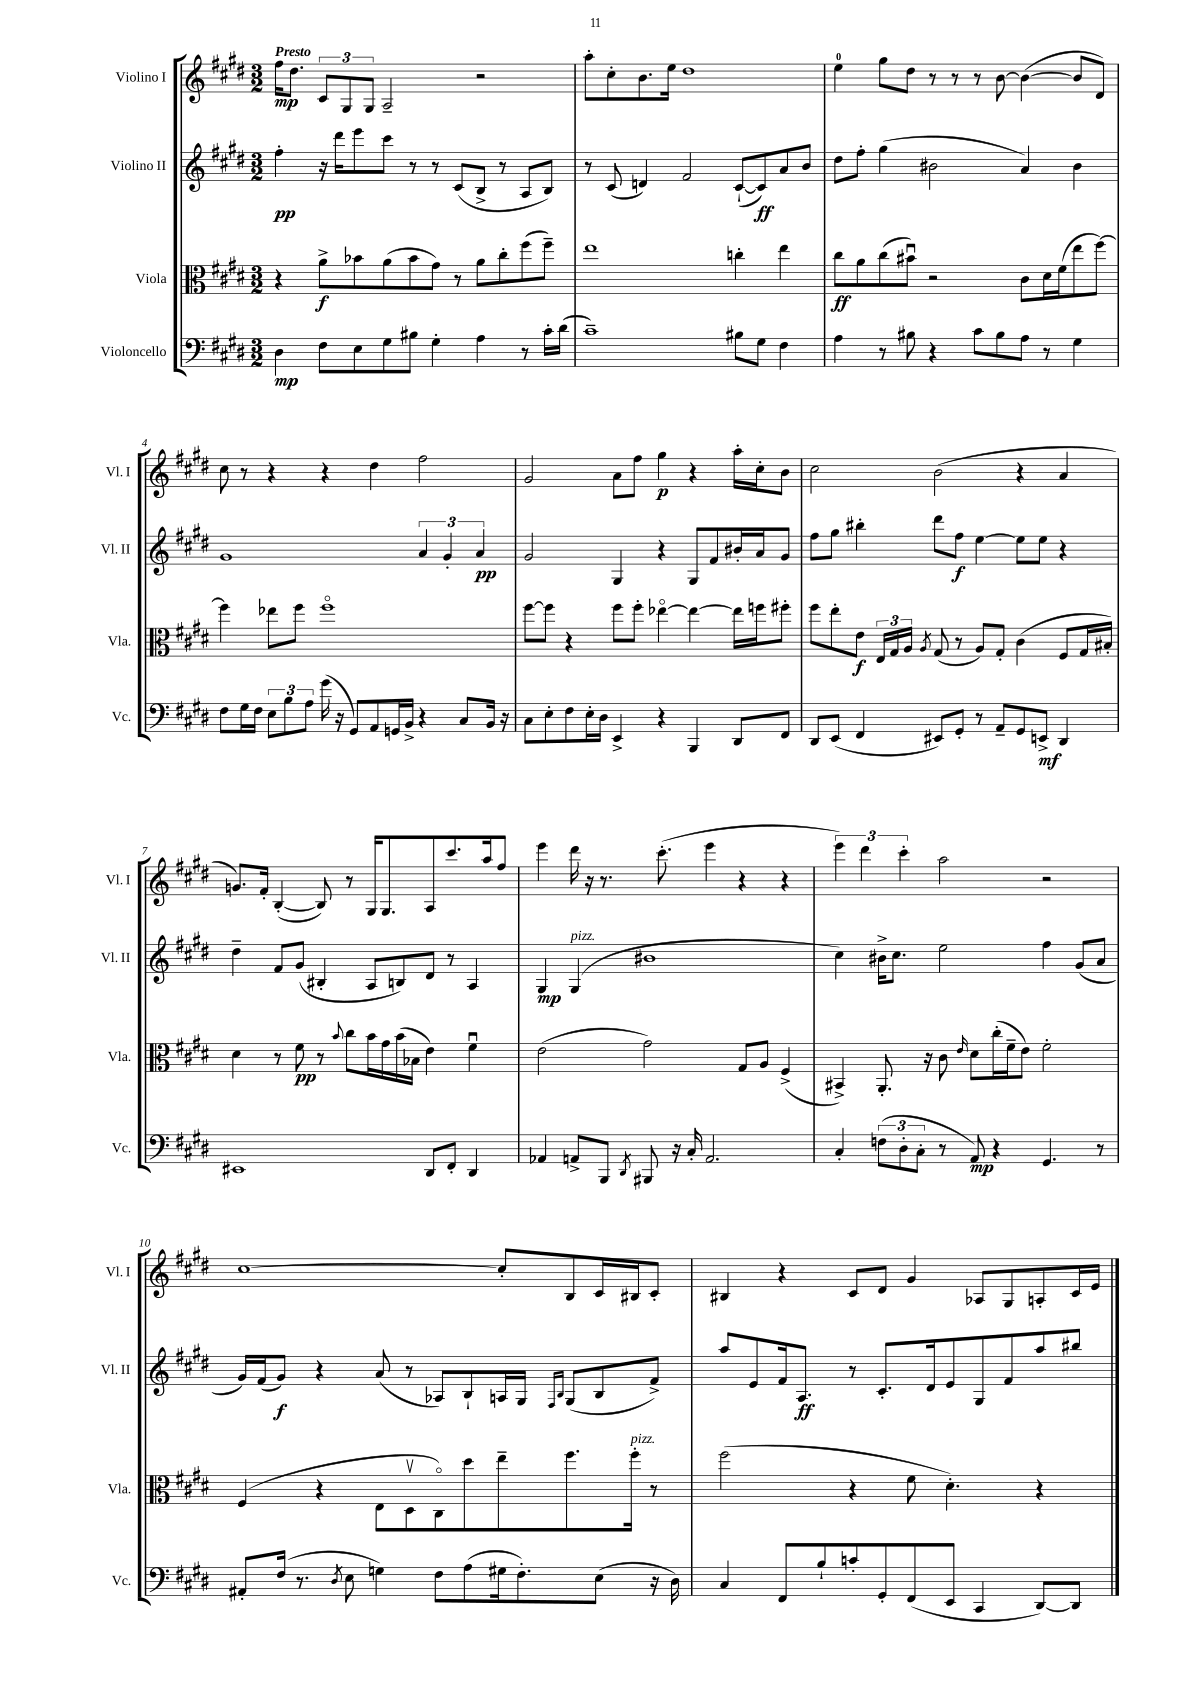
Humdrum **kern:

**kern	**kern	**kern	**kern
*staff4	*staff3	*staff2	*staff1
*clefF4	*clefC3	*clefG2	*clefG2
*k[f#c#g#d#]	*k[f#c#g#d#]	*k[f#c#g#d#]	*k[f#c#g#d#]
*M3/2	*M3/2	*M3/2	*M3/2
4D#\	4r	4ff#'\	16ff#\LK
.	.	.	8.dd#\J
8F#\L	8a^\L	16r	12c#/L
.	.	16ddd#\LK	.
.	.	.	12G#/
8E\	8b-\	8eee\	.
.	.	.	12G#/J
8G#\	(8a\	8ccc#\J	2A~/
8B#\J	8b-\	8r	.
4G#'\	8g#\J)	8r	.
.	8r	(8c#/L	.
4A\	8a\L	8B^/J	2r
.	8cc#'\	8r	.
8r	(8ff#\	8A/L	.
16c#'\LL	8ff#~\J)	8B/J)	.
(16d#\JJ	.	.	.
=	=	=	=
1c#~)	1ee	8r	8aa'\L
.	.	(8c#/	8cc#'\
.	.	4d/)	8.b\
.	.	.	16ee\Jk
.	.	2f#/	1dd#
8B#\L	4cc'\	([8c#`/L	.
8G#\J	.	8c#/])	.
4F#\	4ee\	8a/	.
.	.	8b/J	.
=	=	=	=
4A\	8cc#\L	8dd#\L	4ee\
.	8a\	8ff#'\J	.
8r	(8cc#\	(4gg#\	8gg#\L
8B#\	8b#u\J)	.	8dd#\J
4r	2r	2b#\	8r
.	.	.	8r
8c#\L	.	.	8r
8B#\	.	.	[8b\
8A\J	8c#\L	4a/)	(4b\_
8r	16d#\L	.	.
.	(16f#\J	.	.
4G#\	8ee\	4b#\	8b/]L
.	[8ff#\J)	.	8d#/J)
=	=	=	=
8F#\L	4ff#\]	1g#	8cc#\
16G#\L	.	.	8r
16F#\JJ	.	.	.
12E\L	8ee-\L	.	4r
12B\	.	.	.
.	8ff#\J	.	.
12A\J	.	.	.
(16g#\	1ff#o	.	4r
16r	.	.	.
8GG#/L)	.	.	.
8AA/	.	.	4dd#\
16GG/L	.	.	.
16BB^/JJ	.	.	.
4r	.	6a/	2ff#\
.	.	6g#'/	.
8C#/L	.	.	.
.	.	6a/	.
16BB/Jk	.	.	.
16r	.	.	.
=	=	=	=
8C#\L	[8ff#\L	2g#/	2g#/
8E'\	8ff#\]J	.	.
8F#\	4r	.	.
16E'\L	.	.	.
16D#\JJ	.	.	.
4EE^/	8ff#\L	4G#/	8a\L
.	8ff#'\J	.	8ff#\J
4r	[4ee-o\	4r	4gg#\
4BBB/	4ee-\_	8G#/L	4r
.	.	8f#/	.
8DD#/L	16ee-\]LL	16b#'/L	16aa'\LL
.	16ff\J	16a/J	16cc#'\J
8FF#/J	8ff#'\J	8g#/J	8b\J
=	=	=	=
8DD#/L	8ff#\L	8ff#\L	2cc#\
(8EE/J	8ee'\	8gg#\J	.
4FF#/	8e\J	4bb#'\	.
.	24E/LL	.	.
.	24G#/	.	.
.	24A/JJ	.	.
.	8qA/	.	.
8EE#/L)	(8G#/	8ddd#\L	(2b\
8GG#'/J	8r	8ff#\J	.
8r	8A/L)	[4ee\	.
8AA~/L	8G#'/J	.	.
8GG#/	(4c#\	8ee\]L	4r
8EE^/J	.	8ee\J	.
4DD#/	8F#/L	4r	4a/
.	16G#/L	.	.
.	16B#'/JJ)	.	.
=	=	=	=
1EE#	4d#\	4dd#~\	8.g/L)
.	.	.	16f#'/Jk
.	8r	8f#/L	([4B'/
.	8f#\	(8g#/J	.
.	8r	4B#'/	8B/])
.	8qqb/	.	.
.	8cc#\L	.	8r
.	16b\L	8A/L	16G#/LK
.	16g#\	.	8.G#/
.	(16b\	8B/)	.
.	16B-\JJ	.	.
8DD#/L	4e\)	8d#/J	8A/
8FF#'/J	.	8r	8.ccc#/
4DD#/	4f#u\	4A/	.
.	.	.	16aa/k
.	.	.	8ff#/J
=	=	=	=
4AA-/	(2e\	4G#/	4eee\
8AA^/L	.	(4G#/	16ddd#\
.	.	.	16r
8BBB/J	.	.	8.r
8qDD#/	.	.	.
8BBB#/	2g#\)	1b#	.
.	.	.	(8.ccc#'\
16r	.	.	.
16C#'/	.	.	.
2.AA/	.	.	4eee\
.	8G#/L	.	4r
.	8A/J	.	.
.	(4F#^/	.	4r
=	=	=	=
4C#'/	4BB#^/)	4cc#\)	6eee\)
.	.	.	6ddd#\
(12F\L	8.AA'/	16b#^\LK	.
.	.	8.cc#\J	.
12D#'\	.	.	6ccc#'\
12C#'\J	.	.	.
.	16r	.	.
8r	8c#\	2ee\	2aa\
.	16qqe/	.	.
8AA/)	8d#\L	.	.
4r	(16cc#'\L	.	.
.	16f#~\J	.	.
.	8e\J)	.	.
4.GG#/	2f#'\	4ff#\	2r
.	.	(8g#/L	.
8r	.	8a/J	.
=	=	=	=
8AA#'/L	(4F#/	16g#/LL)	[1cc#
.	.	(16f#/J	.
(16F#/Jk	.	8g#/J)	.
8.r	.	.	.
.	4r	4r	.
8qD#/	.	.	.
8E\	.	.	.
4G\)	8E\L	(8a/	.
.	8D#v\	8r	.
8F#\L	8C#o\)	8A-/L)	.
(8A\	8dd#\	8B`/	.
16G#\k	8ee~\	16A/L	8cc#'/]L
8.F#'\)	.	16G#/JJ	.
.	.	16qqF#/LL	.
.	.	16qqB/JJ	.
.	8.ff#\	(8G#/L	8B/
(8E\J	.	8B/	16c#/L
.	16ff#'\Jk	.	16B#/J
16r	8r	8f#^/J)	8c#'/J
16D#\)	.	.	.
=	=	=	=
4C#/	(2ff#\	8aa/L	4B#/
.	.	8e/	.
8FF#/L	.	16f#/k	4r
.	.	8.A/J	.
8B`/	.	.	.
8c'/	4r	8r	8c#/L
8GG#'/	.	8.c#'/L	8d#/J
(8FF#/	8f#\	.	4g#/
.	.	16d#/k	.
8EE/J	4.d#'\)	8e/	.
4CC#/	.	8G#/	8A-/L
.	.	8f#/	8G#/
[8DD#/L)	4r	8aa/	8A'/
8DD#/]J	.	8bb#/J	16c#/L
.	.	.	16e/JJ
==	==	==	==
*-	*-	*-	*-
